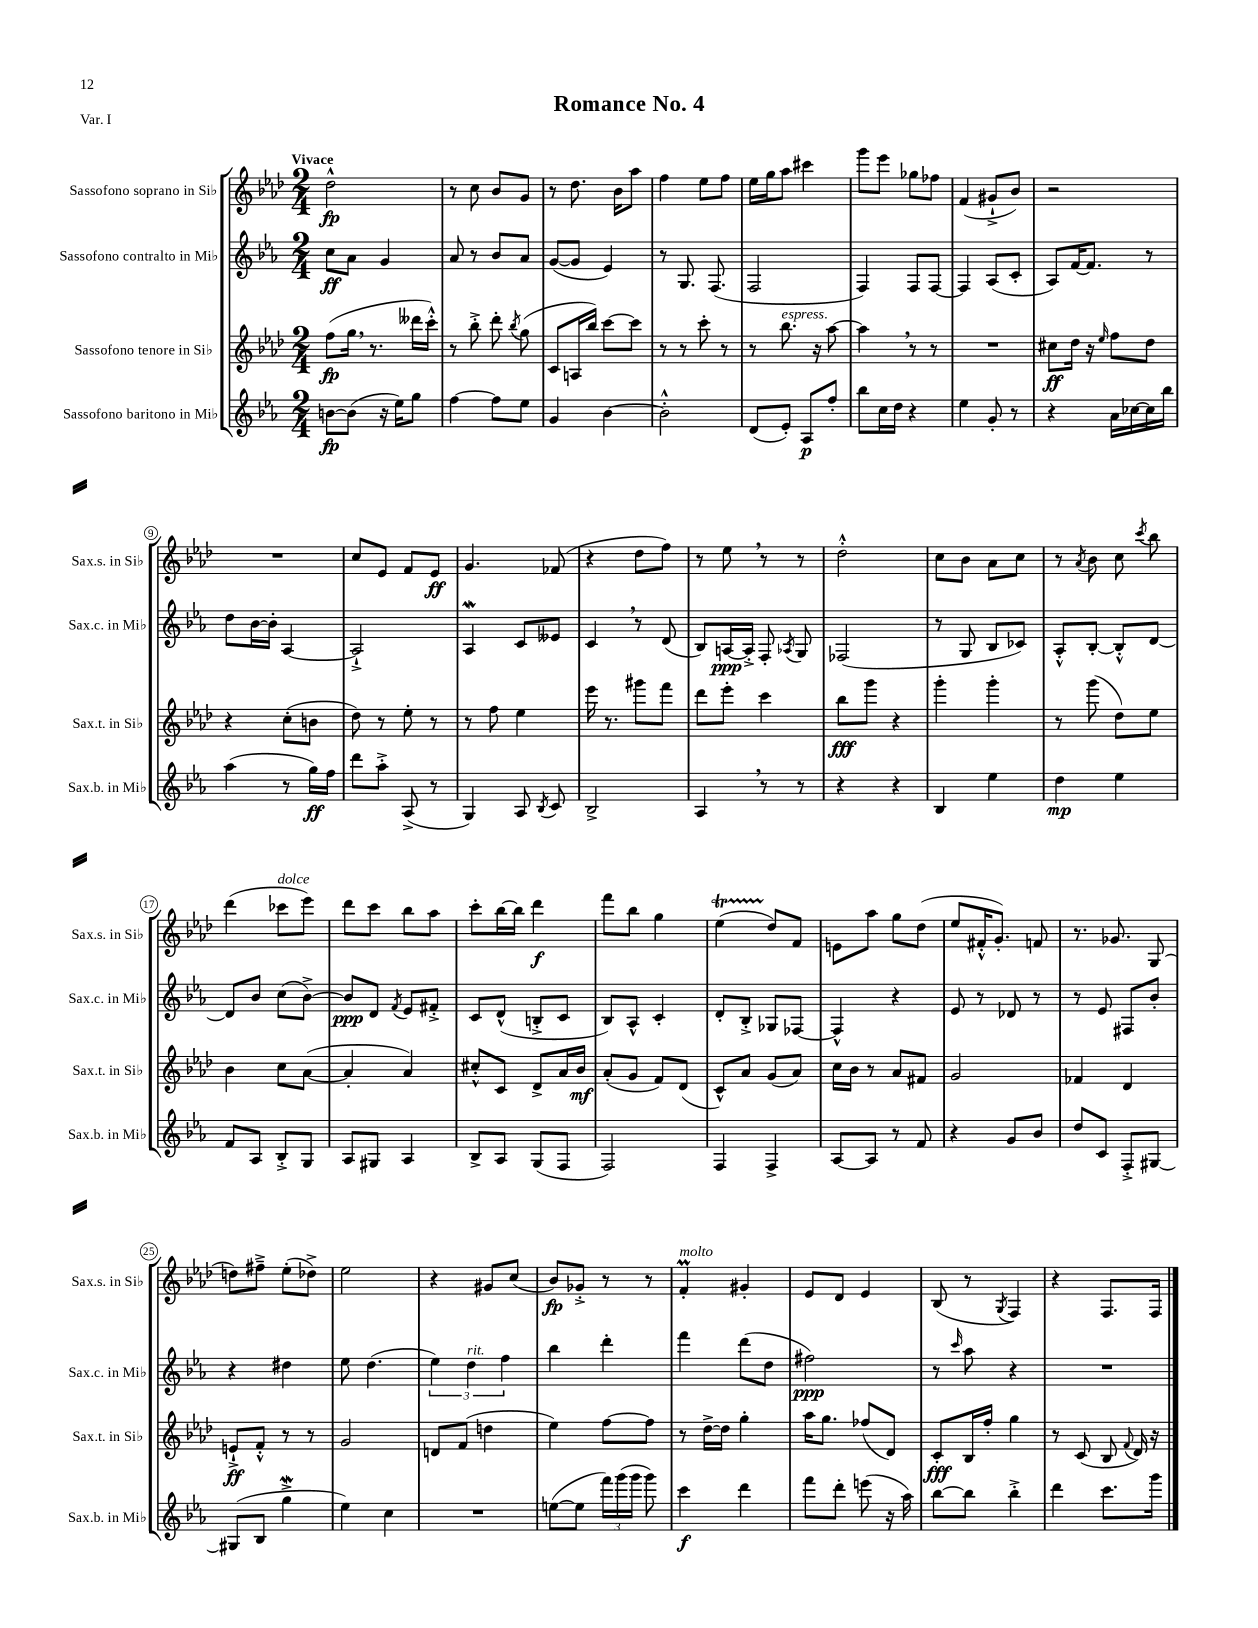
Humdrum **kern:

**kern	**dynam	**kern	**dynam	**kern	**dynam	**kern	**dynam
*part4	*part4	*part3	*part3	*part2	*part2	*part1	*part1
*staff4	*staff4	*staff3	*staff3	*staff2	*staff2	*staff1	*staff1
*I"Sassofono baritono in Mi♭	*	*I"Sassofono tenore in Si♭	*	*I"Sassofono contralto in Mi♭	*	*I"Sassofono soprano in Si♭	*
*I'Sax.b. in Mi♭	*	*I'Sax.t. in Si♭	*	*I'Sax.c. in Mi♭	*	*I'Sax.s. in Si♭	*
*clefG2	*	*clefG2	*	*clefG2	*	*clefG2	*
*k[b-e-a-]	*	*k[b-e-a-d-]	*	*k[b-e-a-]	*	*k[b-e-a-d-]	*
*M2/4	*	*M2/4	*	*M2/4	*	*M2/4	*
=1	=1	=1	=1	=1	=1	=1	=1
!	!	!	!	!	!	!LO:TX:a:B:t=Vivace	!
[8bn\L	fp	(8ff\L	fp	8cc\L	ff	2dd-^^\	fp
(8b\J]	.	16gg,\Jk	.	8a-\J	.	.	.
.	.	8.r	.	.	.	.	.
16r	.	.	.	4g/	.	.	.
16ee-\KL)	.	.	.	.	.	.	.
8gg\J	.	16ddd--X\LL	.	.	.	.	.
.	.	16ccc'^^\JJ)	.	.	.	.	.
=2	=2	=2	=2	=2	=2	=2	=2
[4ff\	.	8r	.	8a-/	.	8r	.
.	.	8bb-'^\	.	8r	.	8cc\	.
8ff\L]	.	8ddd-'\	.	8b-/L	.	8b-/L	.
.	.	8qbb-/	.	.	.	.	.
8ee-\J	.	(8gg\	.	8a-/J	.	8g/J	.
=3	=3	=3	=3	=3	=3	=3	=3
4g/	.	8c/L	.	([8g/L	.	8r	.
.	.	16An/L	.	8g/J]	.	8.dd-\	.
.	.	16bb-/JJ)	.	.	.	.	.
[4b-\	.	[8ccc\L	.	4e-/)	.	.	.
.	.	.	.	.	.	16b-\KL	.
.	.	8ccc\J]	.	.	.	8aa-\J	.
=4	=4	=4	=4	=4	=4	=4	=4
2b-'^^\]	.	8r	.	8r	.	4ff\	.
.	.	8r	.	8.G/	.	.	.
.	.	8ccc'\	.	.	.	8ee-\L	.
.	.	.	.	(8.F/	.	.	.
.	.	8r	.	.	.	8ff\J	.
=5	=5	=5	=5	=5	=5	=5	=5
(8d/L	.	8r	.	2F/	.	16ee-\LL	.
.	.	.	.	.	.	16gg\J	.
!	!	!LO:TX:a:i:t=espress.	!	!	!	!	!
8e-'/J)	.	8.bb-\	.	.	.	8aa-\J	.
8A-/L	p	.	.	.	.	4ccc#X\	.
.	.	16r	.	.	.	.	.
8ff'/J	.	[8aa-\	.	.	.	.	.
=6	=6	=6	=6	=6	=6	=6	=6
8bb-\L	.	4aa-,\]	.	4F/)	.	8ggg\L	.
16cc\L	.	.	.	.	.	8eee-\J	.
16dd\JJ	.	.	.	.	.	.	.
4r	.	8r	.	8F/L	.	8gg-X\L	.
.	.	8r	.	[8F/J	.	8ff-X\J	.
=7	=7	=7	=7	=7	=7	=7	=7
4ee-\	.	2r	.	4F/]	.	(4f/	.
8g'/	.	.	.	(8A-/L	.	8g#X`^/L	.
8r	.	.	.	8c'/J	.	8b-/J)	.
=8	=8	=8	=8	=8	=8	=8	=8
4r	.	8cc#X\L	ff	8A-/L)	.	2r	.
.	.	16dd-\Jk	.	[16f/K	.	.	.
.	.	16r	.	8.f/J]	.	.	.
.	.	16qqee-/	.	.	.	.	.
16a-\LL	.	8ff\L	.	.	.	.	.
[16cc-X\	.	.	.	.	.	.	.
16cc-\]	.	8dd-\J	.	8r	.	.	.
16bb-\JJ	.	.	.	.	.	.	.
!!LO:LB:g=z
=9	=9	=9	=9	=9	=9	=9	=9
(4aa-\	.	4r	.	8dd\L	.	2r	.
.	.	.	.	[16b-\L	.	.	.
.	.	.	.	16b-'\JJ]	.	.	.
8r	.	(8cc'\L	.	[4A-/	.	.	.
16gg\LL)	ff	8bn\J	.	.	.	.	.
16ff\JJ	.	.	.	.	.	.	.
=10	=10	=10	=10	=10	=10	=10	=10
8ddd\L	.	8dd-\)	.	2A-`^/]	.	8cc/L	.
8aa-'^\J	.	8r	.	.	.	8e-/J	.
(8A-^/	.	8ee-'\	.	.	.	8f/L	.
8r	.	8r	.	.	.	8e-/J	ff
=11	=11	=11	=11	=11	=11	=11	=11
4G/)	.	8r	.	4A-w/	.	4.g/	.
.	.	8ff\	.	.	.	.	.
8A-/	.	4ee-\	.	8c/L	.	.	.
8qB-/	.	.	.	.	.	.	.
8c/	.	.	.	8e--X/J	.	(8f-X/	.
=12	=12	=12	=12	=12	=12	=12	=12
2B-^/	.	16eee-\	.	4c,/	.	4r	.
.	.	8.r	.	.	.	.	.
.	.	8ggg#X\L	.	8r	.	8dd-\L	.
.	.	8fff\J	.	(8d/	.	8ff\J)	.
=13	=13	=13	=13	=13	=13	=13	=13
4A-,/	.	8ddd-\L	.	8B-/L)	.	8r	.
.	.	8eee-'\J	.	[16An/L	ppp	8ee-,\	.
.	.	.	.	16A'^/JJ]	.	.	.
8r	.	4ccc\	.	8F'/	.	8r	.
.	.	.	.	8qA-X/	.	.	.
8r	.	.	.	8G/	.	8r	.
=14	=14	=14	=14	=14	=14	=14	=14
4r	.	8bb-\L	fff	(2F-X/	.	2dd-'^^\	.
.	.	8ggg\J	.	.	.	.	.
4r	.	4r	.	.	.	.	.
=15	=15	=15	=15	=15	=15	=15	=15
4B-/	.	4ggg'\	.	8r	.	8cc\L	.
.	.	.	.	8G/	.	8b-\J	.
4ee-\	.	4ggg'\	.	8B-/L	.	8a-\L	.
.	.	.	.	8c-X/J)	.	8cc\J	.
=16	=16	=16	=16	=16	=16	=16	=16
4dd\	mp	8r	.	8A-'^^/L	.	8r	.
.	.	.	.	.	.	8qa-/	.
.	.	(8ggg\	.	[8B-'/J	.	8b-\	.
4ee-\	.	8dd-\L)	.	8B-'^^/L]	.	8cc\	.
.	.	.	.	.	.	8qccc/	.
.	.	8ee-\J	.	[8d/J	.	8bb-\	.
!!LO:LB:g=z
=17	=17	=17	=17	=17	=17	=17	=17
8f/L	.	4b-\	.	8d/L]	.	(4ddd-\	.
8A-/J	.	.	.	8b-/J	.	.	.
!	!	!	!	!	!	!LO:TX:a:i:t=dolce	!
8B-'^/L	.	8cc\L	.	(8cc\L	.	8ccc-X\L	.
8G/J	.	([8a-\J	.	[8b-^\J)	.	8eee-\J)	.
=18	=18	=18	=18	=18	=18	=18	=18
8A-/L	.	4a-'/]	.	8b-/L]	ppp	8ddd-\L	.
8G#X/J	.	.	.	8d/J	.	8ccc\J	.
.	.	.	.	8qf/	.	.	.
4A-/	.	4a-/)	.	8e-/L	.	8bb-\L	.
.	.	.	.	8f#X'^/J	.	8aa-\J	.
=19	=19	=19	=19	=19	=19	=19	=19
8B-^/L	.	8cc#X'^^/L	.	8c/L	.	8ccc'\L	.
8A-/J	.	8c/J	.	(8d^^/J	.	[16bb-\L	.
.	.	.	.	.	.	16bb-\JJ]	.
(8G/L	.	8d-^/L	.	8Bn'^/L	.	4ddd-\	f
8F/J	.	16a-/L	.	8c/J	.	.	.
.	.	16b-/JJ	mf	.	.	.	.
=20	=20	=20	=20	=20	=20	=20	=20
2F/)	.	(8a-'/L	.	8B-/L)	.	8fff\L	.
.	.	8g/J	.	8A-^^/J	.	8bb-\J	.
.	.	8f/L)	.	4c'/	.	4gg\	.
.	.	(8d-/J	.	.	.	.	.
=21	=21	=21	=21	=21	=21	=21	=21
4F/	.	8c^^/L)	.	8d'/L	.	(4ee-T\	.
.	.	8a-/J	.	8B-'^/J	.	.	.
4F^/	.	(8g/L	.	8G-X/L	.	8dd-/L)	.
.	.	8a-/J)	.	[8F-X/J	.	8f/J	.
=22	=22	=22	=22	=22	=22	=22	=22
[8A-/L	.	16cc\LL	.	4F-^^/]	.	8en\L	.
.	.	16b-\JJ	.	.	.	.	.
8A-/J]	.	8r	.	.	.	8aa-\J	.
8r	.	8a-/L	.	4r	.	8gg\L	.
8f/	.	8f#X/J	.	.	.	(8dd-\J	.
=23	=23	=23	=23	=23	=23	=23	=23
4r	.	2g/	.	8e-/	.	8ee-/L	.
.	.	.	.	8r	.	16f#X'^^/K	.
.	.	.	.	.	.	8.g'/J)	.
8g/L	.	.	.	8d-X/	.	.	.
8b-/J	.	.	.	8r	.	8fn/	.
=24	=24	=24	=24	=24	=24	=24	=24
8dd/L	.	4f-X/	.	8r	.	8.r	.
8c/J	.	.	.	8e-/	.	.	.
.	.	.	.	.	.	8.g-X/	.
8F'^/L	.	4d-/	.	8F#X/L	.	.	.
[8G#X/J	.	.	.	8b-'/J	.	(8G/	.
!!LO:LB:g=z
=25	=25	=25	=25	=25	=25	=25	=25
(8G#X/L]	.	8en`^/L	ff	4r	.	8ddn\L)	.
8B-/J	.	8f'^^/J	.	.	.	8ff#X~^\J	.
4ggW^\	.	8r	.	4dd#X\	.	(8ee-'\L	.
.	.	8r	.	.	.	8dd-X^\J)	.
=26	=26	=26	=26	=26	=26	=26	=26
4ee-\)	.	2g/	.	8ee-\	.	2ee-\	.
.	.	.	.	(4.dd\	.	.	.
4cc\	.	.	.	.	.	.	.
=27	=27	=27	=27	=27	=27	=27	=27
2r	.	8dn/L	.	6ee-\)	.	4r	.
.	.	(8f/J	.	.	.	.	.
!	!	!	!	!LO:TX:a:i:t=rit.	!	!	!
.	.	.	.	6dd\	.	.	.
.	.	4ddn\	.	.	.	8g#X/L	.
.	.	.	.	6ff\	.	.	.
.	.	.	.	.	.	(8cc/J	.
=28	=28	=28	=28	=28	=28	=28	=28
([8een\L	.	4ee-\)	.	4bb-\	.	8b-/L)	fp
8ee\J]	.	.	.	.	.	8g-X'^/J	.
24fff\LL)	.	[8ff\L	.	4ddd'\	.	8r	.
(24ggg\	.	.	.	.	.	.	.
24ggg\JJ	.	.	.	.	.	.	.
8ggg\)	.	8ff\J]	.	.	.	8r	.
=29	=29	=29	=29	=29	=29	=29	=29
!	!	!	!	!	!	!LO:TX:a:i:t=molto	!
4ccc\	f	8r	.	4fff\	.	4fM'/	.
.	.	[16dd-^\LL	.	.	.	.	.
.	.	16dd-\JJ]	.	.	.	.	.
4ddd\	.	4gg'\	.	(8ddd\L	.	4g#X'/	.
.	.	.	.	8dd\J	.	.	.
=30	=30	=30	=30	=30	=30	=30	=30
8fff\L	.	16aa-\KL	.	2ff#X\)	ppp	8e-/L	.
.	.	8.gg\J	.	.	.	.	.
8ddd'\J	.	.	.	.	.	8d-/J	.
(8eeen\	.	(8ff-X/L	.	.	.	4e-/	.
16r	.	8d-/J)	.	.	.	.	.
16aa-\)	.	.	.	.	.	.	.
=31	=31	=31	=31	=31	=31	=31	=31
[8bb-\L	.	8c'/L	fff	8r	.	(8B-/	.
.	.	.	.	16qqccc/	.	.	.
8bb-\J]	.	16B-/L	.	8aa-\	.	8r	.
.	.	16ff'/JJ	.	.	.	.	.
.	.	.	.	.	.	8qG/	.
4bb-'^\	.	4gg\	.	4r	.	4F/)	.
=32	=32	=32	=32	=32	=32	=32	=32
4ddd\	.	8r	.	2r	.	4r	.
.	.	(8c/	.	.	.	.	.
8.ccc\L	.	8B-/	.	.	.	8.F/L	.
.	.	8qqf/	.	.	.	.	.
.	.	16d-/)	.	.	.	.	.
16ggg\Jk	.	16r	.	.	.	16F/Jk	.
==	==	==	==	==	==	==	==
*-	*-	*-	*-	*-	*-	*-	*-
